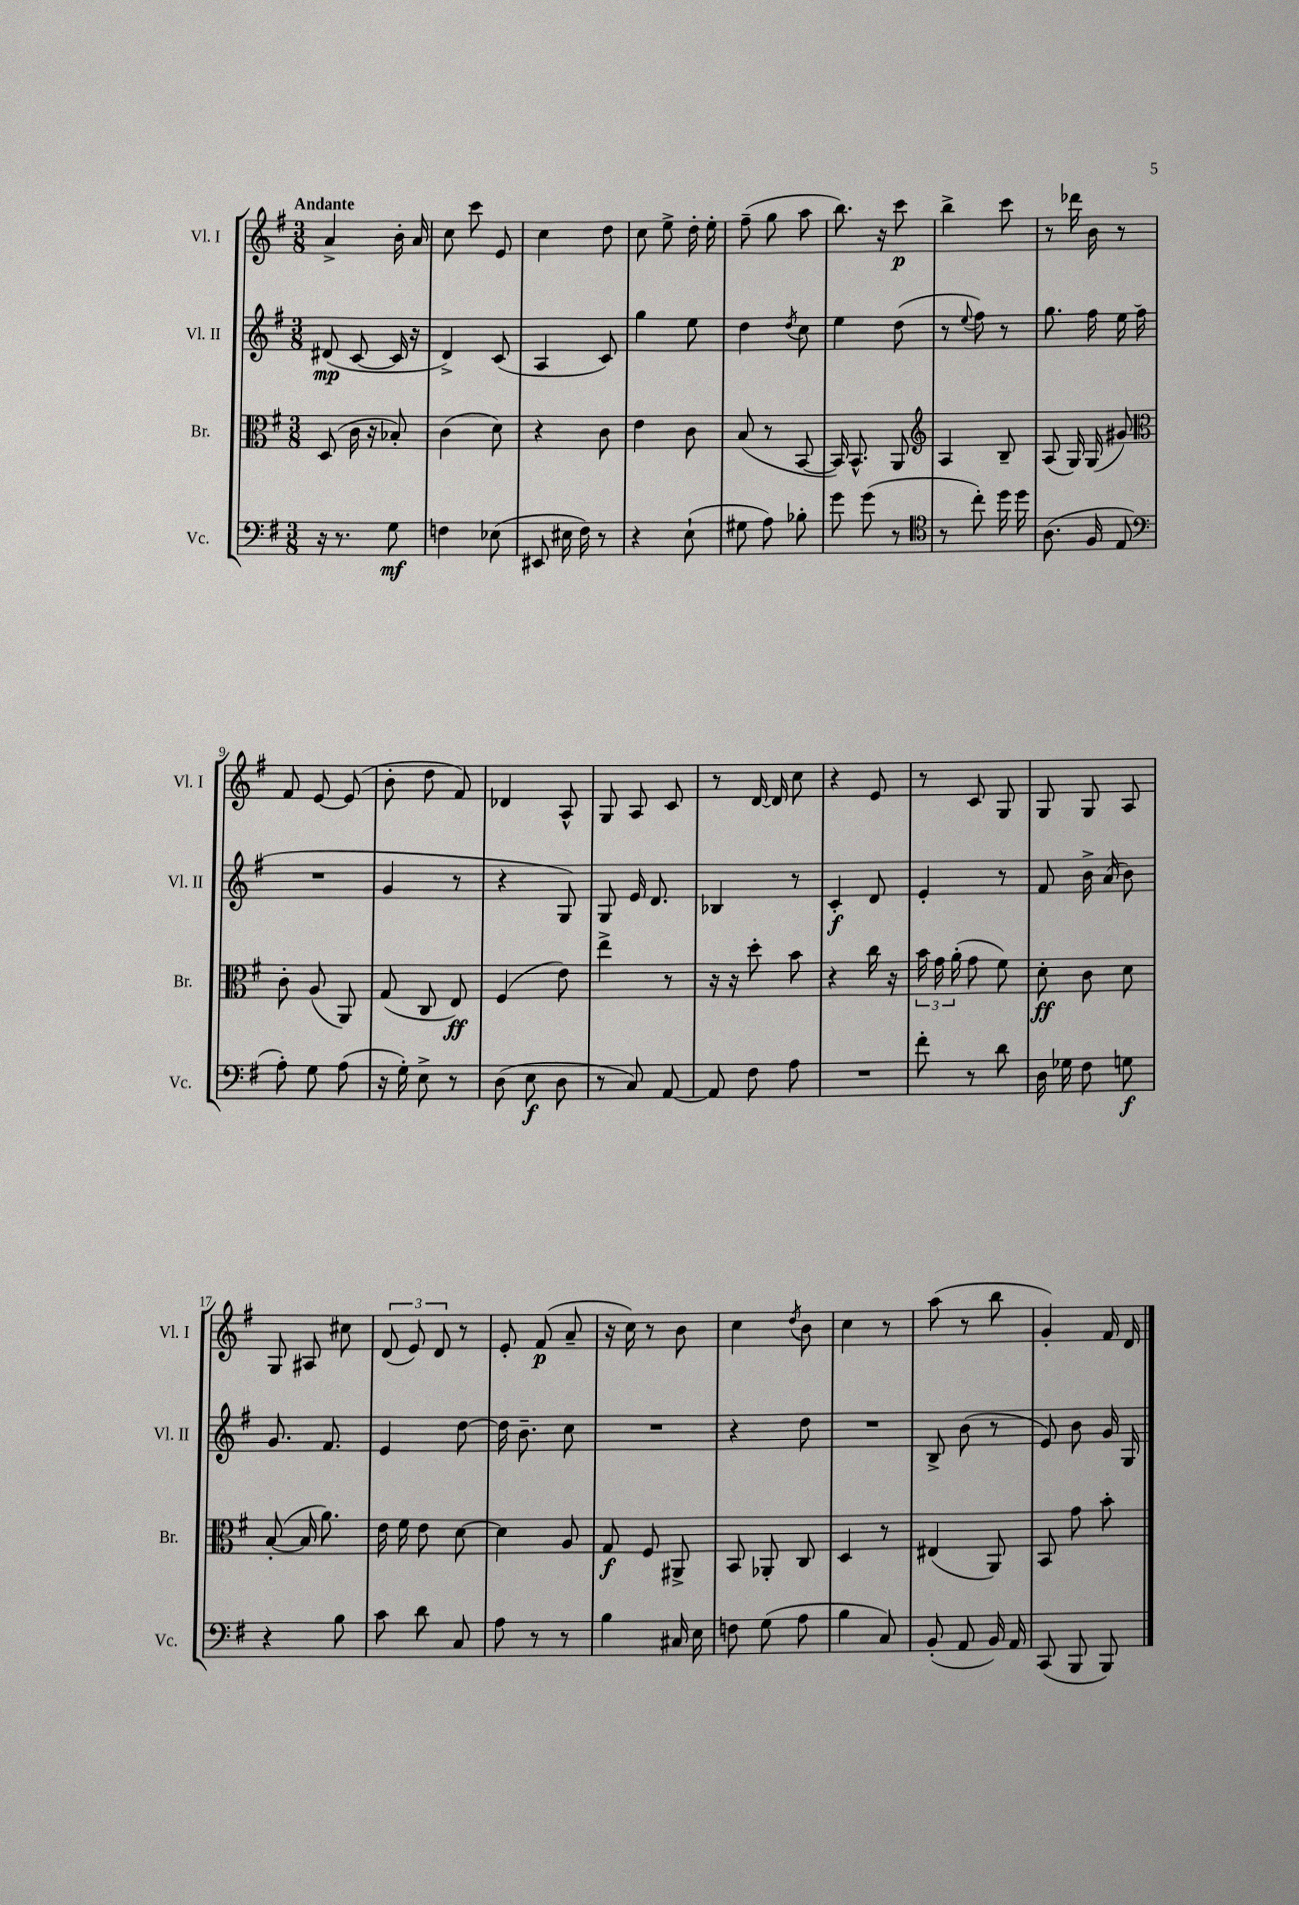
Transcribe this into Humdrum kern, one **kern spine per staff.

**kern	**kern	**kern	**kern
*staff4	*staff3	*staff2	*staff1
*clefF4	*clefC3	*clefG2	*clefG2
*k[f#]	*k[f#]	*k[f#]	*k[f#]
*M3/8	*M3/8	*M3/8	*M3/8
16r	(8D	(8d#	4a^
8.r	.	.	.
.	16c	[8c	.
.	16r	.	.
8G	8B-')	16c]	16b'
.	.	16r	16a
=	=	=	=
4F	(4c	4d^)	8cc
.	.	.	8ccc
(8E-	8d)	(8c	8e
=	=	=	=
8EE#	4r	4A	4cc
16E#	.	.	.
16F#)	.	.	.
8r	8c	8c)	8dd
=	=	=	=
4r	4e	4gg	8cc
.	.	.	8ee^
(8E`	8c	8ee	16dd'
.	.	.	16ee'
=	=	=	=
8G#	(8B	4dd	(8ff#~
8A)	8r	.	8gg
.	.	8qdd	.
8B-'	[8BB	8cc	8aa
=	=	=	=
8g	16BB])	4ee	8.bb)
.	8.BB^^	.	.
(8g	.	.	.
.	.	.	16r
8r	8AA	(8dd	8ccc
=	=	=	=
*clefC4	*clefG2	*	*
8r	4A	8r	4bb^
.	.	8qqee	.
8cc')	.	8ff#)	.
16dd	8B~	8r	8ccc
16dd	.	.	.
=	=	=	=
(8.A	(8A	8.gg	8r
.	16G)	.	16ddd-
16F#	(16G	16ff#	16b
8E	8g#)	16ee	8r
.	.	(16ff#	.
=	=	=	=
*clefF4	*clefC3	*	*
8A')	8c'	4.r	8f#
8G	(8A	.	[8e
(8A	8AA)	.	(8e]
=	=	=	=
16r	(8G	4g	8b'
16G')	.	.	.
8E^	8C	.	8dd
8r	8E)	8r	8f#)
=	=	=	=
(8D	(4F#	4r	4d-
8E	.	.	.
8D	8e)	8G)	8A^^
=	=	=	=
8r	4ee^	8G	8G
8C)	.	16e	8A
.	.	8.d	.
[8AA	8r	.	8c
=	=	=	=
8AA]	16r	4B-	8r
.	16r	.	.
8F#	8dd'	.	[16d
.	.	.	16d]
8A	8b	8r	8cc
=	=	=	=
4.r	4r	4c'	4r
.	16cc	8d	8e
.	16r	.	.
=	=	=	=
8f#'	24b	4e'	8r
.	24g	.	.
.	(24a'	.	.
8r	8g	.	8c
8d	8f#)	8r	8G
=	=	=	=
16D	8d'	8f#	8G
16G-	.	.	.
8F#	8c	16b^	8G
.	.	(16a	.
8G	8d	8b)	8A
=	=	=	=
4r	([8B'	8.g	8G
.	16B]	.	8A#
.	8.a)	8.f#	.
8B	.	.	8cc#
=	=	=	=
8c	16e	4e	(12d
.	16f#	.	.
.	.	.	12e)
8d	8e	.	.
.	.	.	12d
8C	[8d	[8dd	8r
=	=	=	=
8A	4d]	16dd]	8e'
.	.	8.b~	.
8r	.	.	(8f#
8r	8A	8cc	8a~
=	=	=	=
4B	8G	4.r	16r
.	.	.	16cc)
.	8F#	.	8r
16C#	8AA#^	.	8b
16E	.	.	.
=	=	=	=
8F	8BB	4r	4cc
(8G	8AA-'	.	.
.	.	.	8qdd
8A	8C	8dd	8b
=	=	=	=
4B	4D	4.r	4cc
8C)	8r	.	8r
=	=	=	=
(8BB'	(4E#	8B^	(8aa
8AA	.	(8b	8r
16BB)	8AA)	8r	8bb
16AA	.	.	.
=	=	=	=
(8CC	8BB	8e)	4g')
8BBB	8g	8b	.
8BBB)	8b'	16g	16f#
.	.	16G	16d
==	==	==	==
*-	*-	*-	*-
